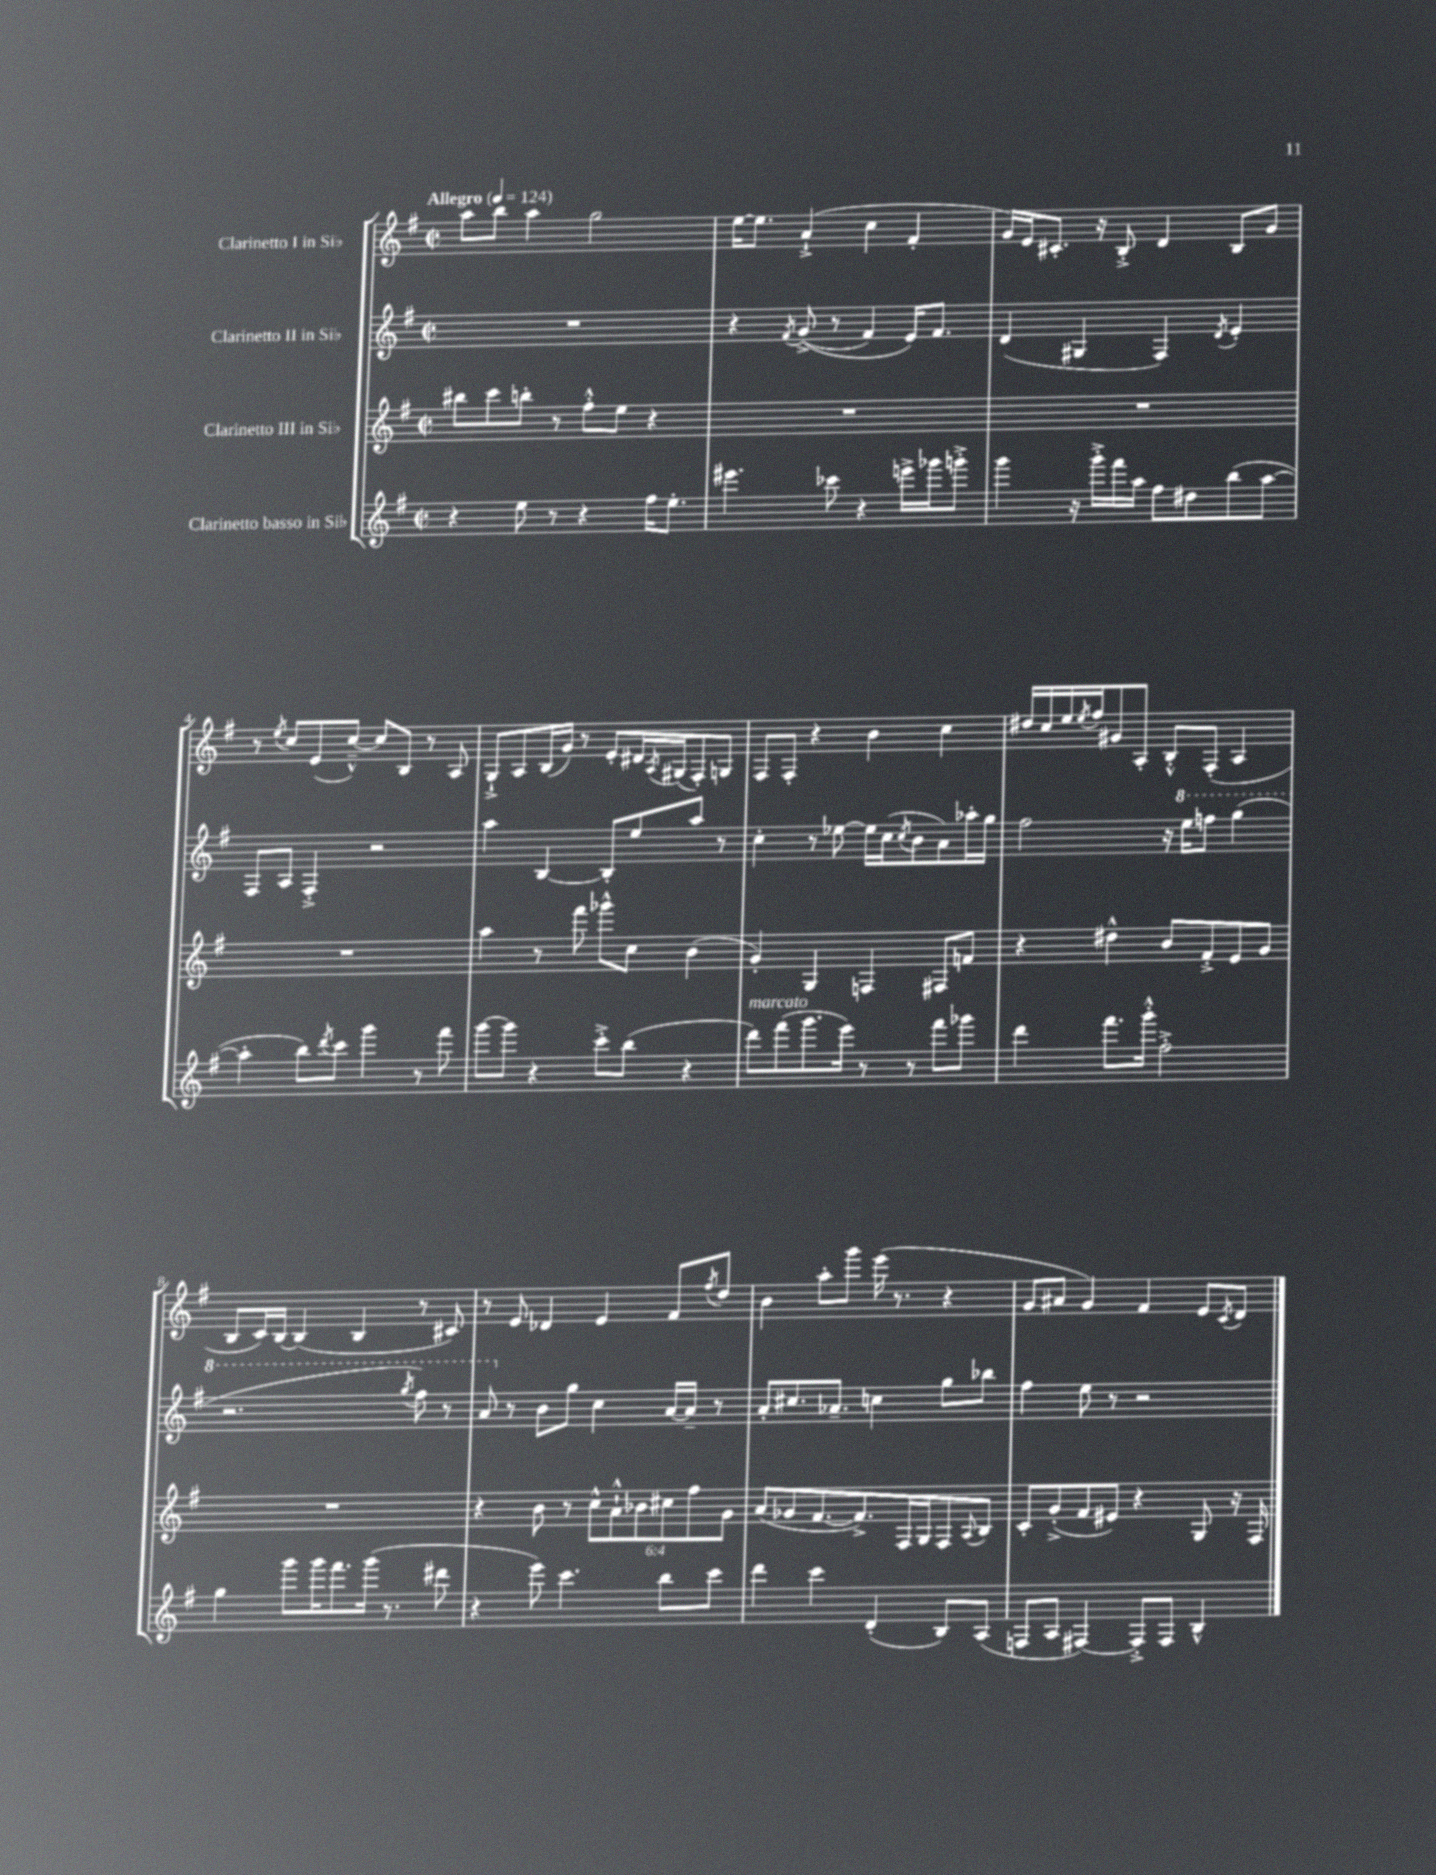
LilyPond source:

<<
\new StaffGroup <<
\new Staff = "s0" \with { instrumentName = "Clarinetto I in Sib" } {
    \clef treble \key g \major \defaultTimeSignature \time 2/2 \tempo "Allegro" 4 = 124
    a''8 b''8 a''4 g''2 |
    e''16~ e''8. a'4-!->( c''4 fis'4-. |
    g'16) e'16 cis'8.-. r16 b8-.-> d'4 b8 g'8 |
    r8 \acciaccatura { e''8 } c''8 e'8( c''8~---^) c''8 b8 r8 a8 |
    g8-!-> a8 b16( g'16) r8 e'8-. dis'16 \acciaccatura { a8 } gis16( fis8-.) g8 |
    fis8 fis8-. r4 b'4 c''4 |
    dis''16 c''16 e''16 \acciaccatura { e''8 } fis''16 gis'8 a8-. b8-.-^ fis8-.( a4 |
    b8 c'16) b16~ b4( b4 r8 cis'8) |
    r8 e'8 des'4 e'4 fis'8 \acciaccatura { fis''8 } d''8 |
    b'4 a''8-. g'''8 e'''16( r8. r4 |
    g'8 ais'8 g'4) fis'4 e'8 \acciaccatura { c'8 } d'8 \bar "|." |
}
\new Staff = "s1" \with { instrumentName = "Clarinetto II in Sib" } {
    \clef treble \key g \major \defaultTimeSignature \time 2/2
    R1 |
    r4 \acciaccatura { fis'8 } g'8->(\( r8 fis'4) e'16\) fis'8. |
    d'4( gis4 fis4) \acciaccatura { d'8 } e'4-. |
    fis8 a8 fis4-.-> r2 |
    a''4 b4~ b8-. e''8 a''8 r8 |
    c''4-. r8 ees''8~ ees''16 c''16( \acciaccatura { c''8 } b'8 a'8) aes''16-. g''16 |
    fis''2 r16 \ottava #1 e'''16 f'''8 g'''4( |
    r2. \acciaccatura { g'''8 } fis'''8) r8 |
    a''8 \ottava #0 r8 b'8 g''8 c''4 a'16~ a'16-- r8 |
    a'8-. cis''8. aes'8.-- c''4 g''8 bes''8 |
    fis''4 e''8 r8 r2 \bar "|." |
}
\new Staff = "s2" \with { instrumentName = "Clarinetto III in Sib" } {
    \clef treble \key g \major \defaultTimeSignature \time 2/2 \override Staff.TupletNumber.text = #tuplet-number::calc-fraction-text
    bis''8 c'''8 b''8-. r8 fis''8-.-^ e''8 r4 |
    R1 |
    R1 |
    R1 |
    a''4 r8 fis'''8 ges'''8-^ c''8 b'4( |
    g'4-.) g4 f4 fis8 f'8 |
    r4 dis''4-^ b'8 fis'8-.-> e'8 g'8 |
    R1 |
    r4 b'8 r8 \tuplet 6/4 { c''8-^ a'8-!-^ bes'8 cis''8 fis''8 g'8 } |
    a'8( ges'8 fis'8.~ fis'8.->) fis16 g16 fis8 \appoggiatura { a8 } b8 |
    c'8-. g'8-.->( fis'8 eis'8) r4 g8 r16 fis16 \bar "|." |
}
\new Staff = "s3" \with { instrumentName = "Clarinetto basso in Sib" } {
    \clef treble \key g \major \defaultTimeSignature \time 2/2
    r4 e''8 r8 r4 fis''16 e''8.-. |
    eis'''4. ces'''8 r4 e'''16-> ges'''16 g'''8-.-> |
    g'''4 r16 g'''16-.-> fis'''16 a''16 fis''8 dis''8 b''8( a''8~ |
    a''4-. b''8) \acciaccatura { d'''8 } c'''8 g'''4 r8 fis'''8 |
    g'''8~ g'''8 r4 c'''8-.-> b''8( r4 |
    d'''8^\markup { \italic "marcato" }) fis'''8( g'''8. e'''16) r8 r8 fis'''8 ges'''8 |
    d'''4 fis'''8. g'''16-.-^ fis''2-.-> |
    g''4 g'''8 g'''16 fis'''8. g'''16( r8. dis'''8 |
    r4 e'''8) c'''4. b''8 c'''8 |
    d'''4 c'''4 d'4-.( b8) a8( |
    f8 a8 fis4~) fis8-.-> fis8 b4-^ \bar "|." |
}
>>
>>
